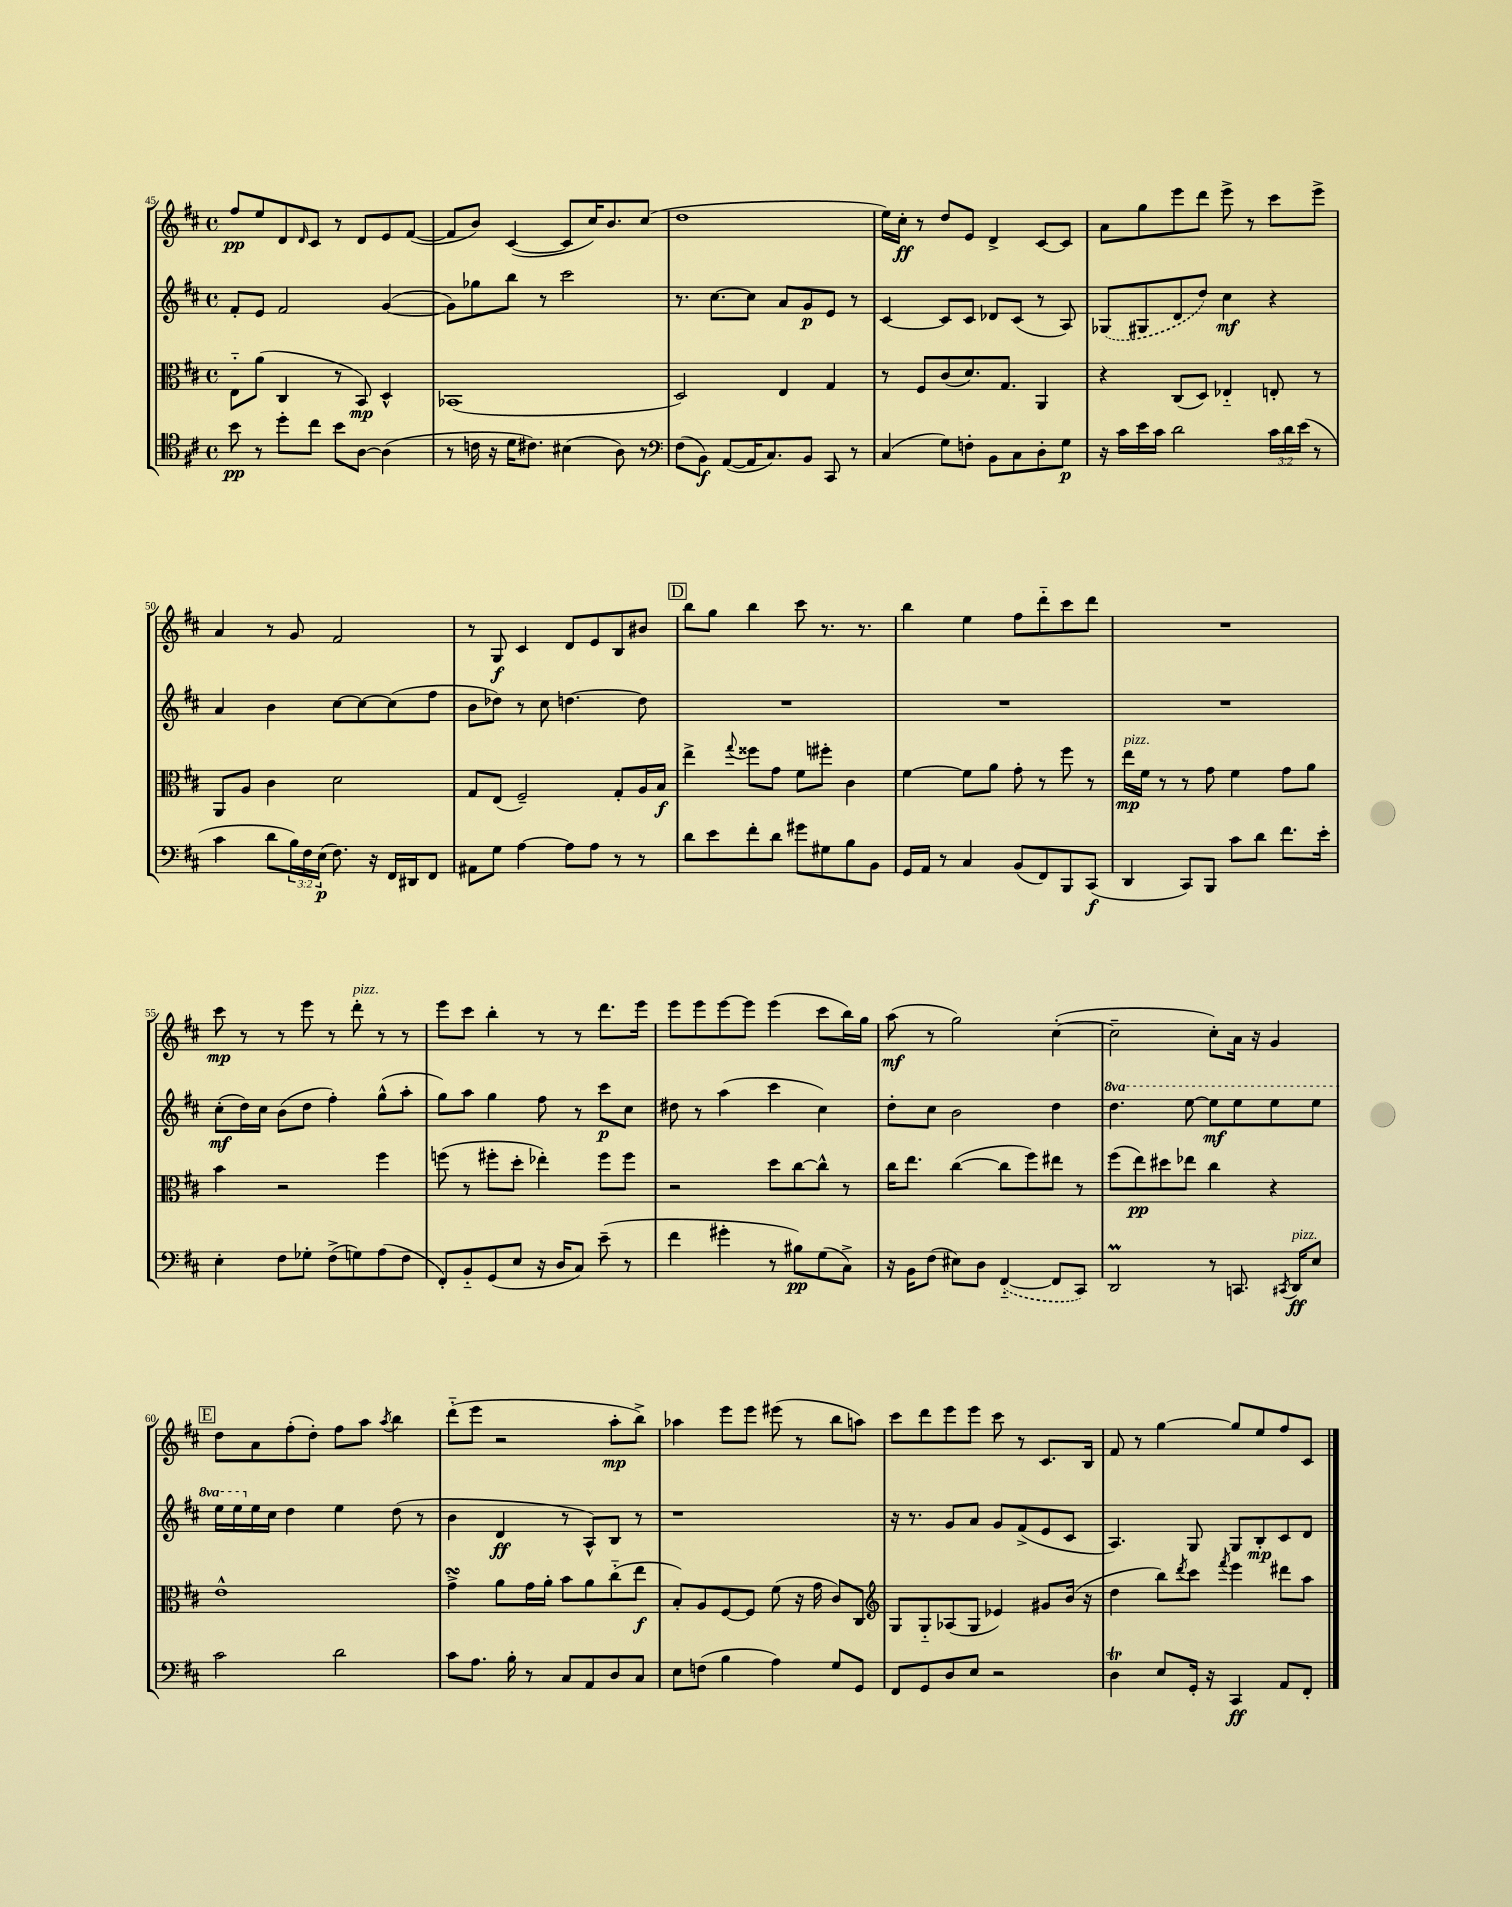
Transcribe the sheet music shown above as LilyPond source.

<<
\new StaffGroup <<
\new Staff = "s0" {
    \clef treble \key d \major \defaultTimeSignature \time 4/4
    fis''8\pp e''8 d'8 \grace { d'16 } cis'8 r8 d'8 e'8 fis'8~( |
    fis'8 b'8) cis'4~( cis'8 cis''16) b'8. cis''8( |
    d''1 |
    e''16) cis''16-.\ff r8 d''8 e'8 d'4-> cis'8~ cis'8 |
    a'8 g''8 e'''8 d'''8 e'''8-> r8 cis'''8 e'''8-> |
    a'4 r8 g'8 fis'2 |
    r8 g8\f cis'4 d'8 e'8 b8 bis'8 |
    \mark \markup { \box "D" } b''8 g''8 b''4 cis'''8 r8. r8. |
    b''4 e''4 fis''8 d'''8-_ cis'''8 d'''8 |
    R1 |
    cis'''8\mp r8 r8 e'''8 r8 d'''8-.^\markup { \italic "pizz." } r8 r8 |
    e'''8 cis'''8 b''4-. r8 r8 d'''8. e'''16 |
    e'''8 e'''8 e'''8~ e'''8 e'''4( cis'''8 b''16) g''16 |
    a''8\mf( r8 g''2) cis''4~-.( |
    cis''2-- cis''8-.) a'16 r16 g'4 |
    \mark \markup { \box "E" } d''8 a'8 fis''8-.( d''8-.) fis''8 a''8 \acciaccatura { a''8 } b''4 |
    d'''8-_( e'''8 r2 a''8-.\mp b''8->) |
    aes''4 e'''8 e'''8 eis'''8( r8 b''8 a''8) |
    cis'''8 d'''8 e'''8 e'''8 cis'''8 r8 cis'8. b16 |
    fis'8 r8 g''4~ g''8 e''8 fis''8 cis'8 \bar "|." |
}
\new Staff = "s1" {
    \clef treble \key d \major \defaultTimeSignature \time 4/4 \set Staff.ottavationMarkups = #ottavation-simple-ordinals
    fis'8-. e'8 fis'2 g'4~( |
    g'8) ges''8 b''8 r8 cis'''2 |
    r8. cis''8.~ cis''8 a'8 g'8\p e'8 r8 |
    cis'4~ cis'8 cis'8 des'8 cis'8( r8 a8) |
    \once \slurDashed ges8( gis8 d'8 d''8) cis''4\mf r4 |
    a'4 b'4 cis''8~ cis''8~ cis''8( fis''8 |
    b'8 des''8) r8 cis''8 d''4.~ d''8 |
    \mark \markup { \box "D" } R1 |
    R1 |
    R1 |
    cis''8-.\mf( d''16) cis''16 b'8( d''8 fis''4-.) g''8-^( a''8-. |
    g''8) a''8 g''4 fis''8 r8 cis'''8\p cis''8 |
    dis''8 r8 a''4( cis'''4 cis''4) |
    d''8-. cis''8 b'2 d''4 |
    \ottava #1 d'''4. e'''8~ e'''8\mf e'''8 e'''8 e'''8 |
    \mark \markup { \box "E" } e'''16 e'''16 \ottava #0 e''16 cis''16 d''4 e''4 d''8( r8 |
    b'4 d'4\ff r8 a8-^) b8 r8 |
    r1 |
    r16 r8. g'8 a'8 g'8 fis'8->( e'8 cis'8 |
    a4.) g8 g8 b8-.\mp cis'8 d'8 \bar "|." |
}
\new Staff = "s2" {
    \clef alto \key d \major \defaultTimeSignature \time 4/4
    e8-_ a'8( cis4 r8 b,8\mp) d4-^ |
    bes,1( |
    d2) e4 g4 |
    r8 fis8 cis'8( d'8.) g8. a,4 |
    r4 cis8( d8) ees4-_ e8-. r8 |
    a,8 a8 cis'4 d'2 |
    g8 e8( fis2--) g8-. a16 b16\f |
    \mark \markup { \box "D" } e''4-> \appoggiatura { g''8 } fisis''8 g'8 fis'8 fis''8-. cis'4 |
    fis'4~ fis'8 a'8 g'8-. r8 fis''8 r8 |
    e''16\mp^\markup { \italic "pizz." } fis'16 r8 r8 g'8 fis'4 g'8 a'8 |
    b'4 r2 fis''4 |
    f''8( r8 fis''8-. d''8-. ees''4-.) fis''8 fis''8 |
    r2 d''8 cis''8~ cis''8-^ r8 |
    cis''16 e''8. cis''4~( cis''8 fis''8) eis''8 r8 |
    fis''8( e''8\pp) dis''8 ees''8 cis''4 r4 |
    \mark \markup { \box "E" } e'1-^ |
    g'4->\turn a'8 g'16 a'16-. b'8 a'8 cis''8-_( e''8\f |
    b8-.) a8 fis8~ fis8 fis'8( r16 g'16 cis'8) cis8 |
    \clef treble g8 g8-_ aes8( g8 ees'4) gis'8 b'16( r16 |
    d''4 b''8) \acciaccatura { d'''8 } cis'''8 \acciaccatura { fis'''8 } e'''4 dis'''8 a''8 \bar "|." |
}
\new Staff = "s3" {
    \clef tenor \key d \major \defaultTimeSignature \time 4/4 \override Staff.TupletNumber.text = #tuplet-number::calc-fraction-text
    b'8\pp r8 d''8-. cis''8 b'8 a8~ a4( |
    r8 c'16 r16 d'16 cis'8.) bis4( a8) r8 |
    \clef bass fis8( b,8\f) a,8~( a,16 cis8.) b,8 cis,8 r8 |
    cis4( g8) f8-. b,8 cis8 d8-. g8\p |
    r16 cis'16 e'16 cis'16 d'2 \tuplet 3/2 { cis'16 d'16 e'16( } r8 |
    cis'4 d'8 \tuplet 3/2 { b16) fis16 e16\p( } fis8.) r16 fis,16 dis,16 fis,8 |
    ais,8 g8 a4~ a8 a8 r8 r8 |
    \mark \markup { \box "D" } d'8 e'8 fis'8-. d'8 gis'8 gis8 b8 b,8 |
    g,16 a,16 r8 cis4 b,8( fis,8) b,,8 cis,8\f( |
    d,4 cis,8) b,,8 cis'8 d'8 fis'8. e'16-. |
    e4-. fis8 ges8-. fis8->( g8) a8( fis8 |
    fis,8-.) b,8-_ g,8( e8 r16 d16 cis8) e'8--( r8 |
    fis'4 gis'4-. r8 bis8\pp) g8( cis8->) |
    r16 b,16 fis8( eis8) d8 \once \slurDashed fis,4~-_( fis,8 cis,8) |
    d,2\prall r8 c,8. \acciaccatura { cis,8 } d,16\ff^\markup { \italic "pizz." } e8 |
    \mark \markup { \box "E" } cis'2 d'2 |
    cis'8 a8. b16-. r8 cis8 a,8 d8 cis8 |
    e8 f8( b4 a4) g8 g,8 |
    fis,8 g,8 d8 e8 r2 |
    d4\trill e8 g,16-. r16 cis,4\ff a,8 fis,8-. \bar "|." |
}
>>
>>
\layout { \context { \Score currentBarNumber = #45 } }
